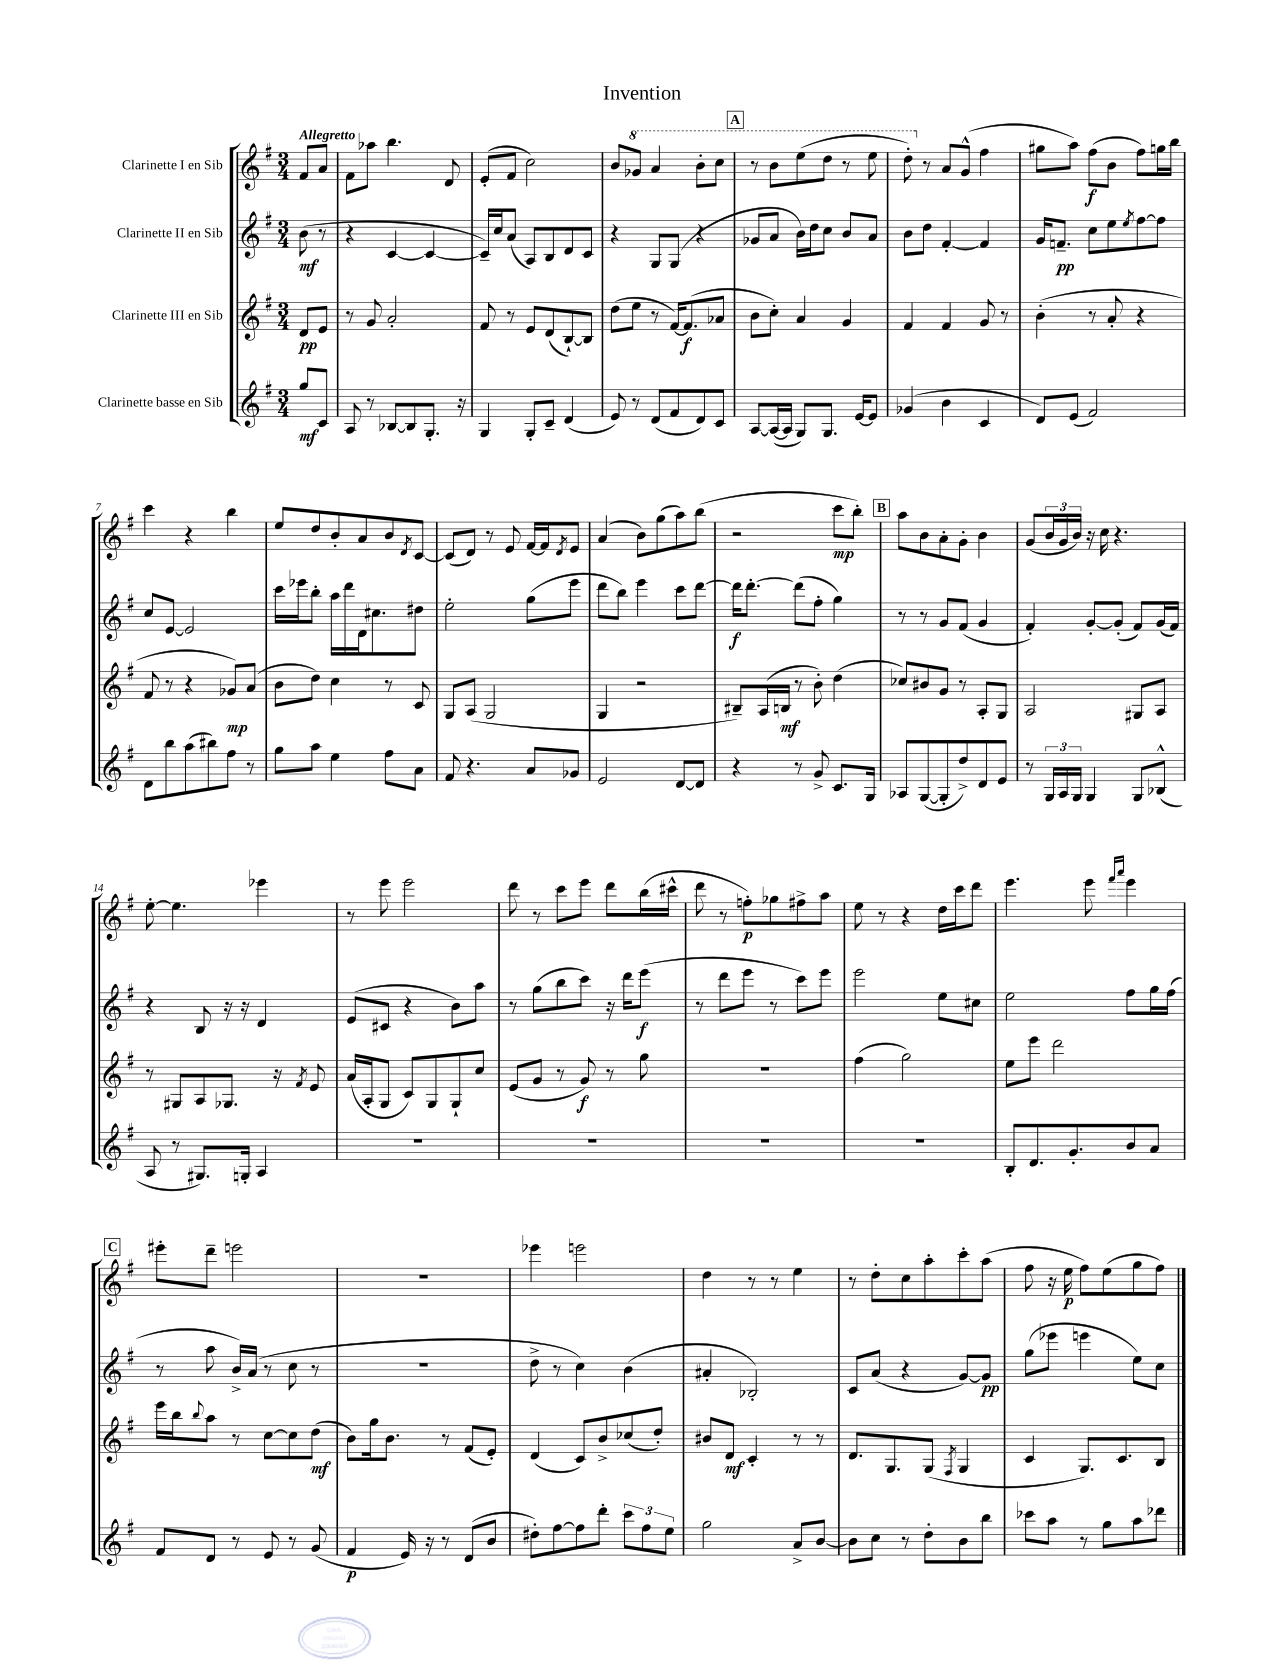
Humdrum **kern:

**kern	**kern	**kern	**kern
*staff4	*staff3	*staff2	*staff1
*clefG2	*clefG2	*clefG2	*clefG2
*k[f#]	*k[f#]	*k[f#]	*k[f#]
*M3/4	*M3/4	*M3/4	*M3/4
8gg	8d	(8b	8f#
8c	8e	8r	8a
=	=	=	=
8A	8r	4r	8f#
8r	8g	.	8aa-
[8B-	2a'	[4c	4.bb
8B-]	.	.	.
8.G'	.	4c_	.
.	.	.	8d
16r	.	.	.
=	=	=	=
4G	8f#	16c~])	(8e'
.	.	16cc	.
.	8r	(8a	8f#
8G'	8e	8A)	2cc)
8c~	(8d	8B	.
(4d	[8B`)	8d	.
.	8B]	8c	.
=	=	=	=
8e)	(8dd	4r	8b
8r	8ee	.	8gg-
(8d	8r	8G	4aa
8f#	[16f#)	(8G	.
.	(8.f#]	.	.
8d)	.	4r	8bb'
8c	8a-	.	8ccc
=	=	=	=
[8A	8b	8g-	8r
(16A_	8cc')	8a	8bb
16A]	.	.	.
8G)	4a	16b)	(8eee
.	.	16dd	.
8.G	.	8cc	8ddd
.	4g	8b	8r
[16e	.	.	.
8e]	.	8a	8eee
=	=	=	=
(4g-	4f#	8b	8ddd')
.	.	8dd	8r
4b	4f#	[4f#'	8a
.	.	.	(8g^^
4c	8g	4f#]	4ff#
.	8r	.	.
=	=	=	=
8d)	(4b'	16g	8gg#
.	.	8.f~	.
(8e	.	.	8aa)
2f#)	8r	8cc	(8ff#
.	8a'	8ee	8b
.	.	8qee	.
.	4r	[8ff#	8ff#)
.	.	8ff#]	16gg
.	.	.	16bb
=	=	=	=
8d	8f#	8cc	4ccc
8bb	8r	[8e	.
(8aa	4r	2e]	4r
8bb#)	.	.	.
8ff#	8g-)	.	4bb
8r	(8a	.	.
=	=	=	=
8gg	8b	16ccc	8ee
.	.	16eee-	.
8aa	8dd)	8bb'	8dd
4ee	4cc	16aa	8b'
.	.	16ddd	.
.	.	16d	8a
.	.	8.cc#	.
8ff#	8r	.	8b
.	.	.	8qd
8a	8c	8dd#	[8c
=	=	=	=
8f#	8G	2ee'	(8c]
4.r	(8A	.	8d)
.	2G	.	8r
.	.	.	8e
8a	.	(8gg	[16f#
.	.	.	16f#]
.	.	.	8qd
8g-	.	8eee	8e
=	=	=	=
2e	4G	8ddd	(4a
.	.	8bb)	.
.	2r	4eee	8b)
.	.	.	(8gg
[8d	.	8ccc	8aa)
8d]	.	[8ddd	(8bb
=	=	=	=
4r	8B#~)	16ddd]	2r
.	.	[8.ddd'	.
.	(16A	.	.
.	16B	.	.
8r	8r	(8ddd]	.
8g^	8b')	8ff#'	.
8.c	(4dd	4gg)	8ccc
.	.	.	8bb')
16G	.	.	.
=	=	=	=
8A-	8cc-)	8r	8aa
([8G	8b#	8r	8b
8G']	8g	8g	8a'
8dd^)	8r	(8f#	8g'
8d	8A'	4g	4b
8e	8G	.	.
=	=	=	=
8r	2A	4f#')	(8g
24G	.	.	24b
24A	.	.	24g
24G	.	.	24b)
4G	.	[8g'	16r
.	.	.	16cc
.	.	(8g']	4.r
8G	8G#	8f#)	.
(8B-^^	8A	(16g	.
.	.	16f#)	.
=	=	=	=
8A	8r	4r	[8ee'
8r	8G#	.	4.ee]
8.G#)	8A	8B	.
.	8.G-	16r	.
16G'	.	16r	.
4A	.	4d	4eee-
.	16r	.	.
.	8qf#	.	.
.	8e	.	.
=	=	=	=
2.r	(16a	(8e	8r
.	16A'	.	.
.	8G	8c#	8eee
.	8c)	4r	2eee
.	8G	.	.
.	8G`	8b)	.
.	8cc	8aa	.
=	=	=	=
2.r	(8e	8r	8ddd
.	8g	(8gg	8r
.	8r	8bb	8ccc
.	8g)	8ccc)	8eee
.	8r	16r	8ddd
.	.	16ddd	.
.	8gg	(8eee	(16bb
.	.	.	16ccc#^^
=	=	=	=
2.r	2.r	8r	8ddd
.	.	8ddd	8r
.	.	8eee	8ff')
.	.	8r	8gg-
.	.	8ccc)	8ff#^
.	.	8eee	8aa
=	=	=	=
2.r	(4ff#	2eee	8ee
.	.	.	8r
.	2gg)	.	4r
.	.	8ee	16dd
.	.	.	16ccc
.	.	8cc#	8ddd
=	=	=	=
8B'	8ee	2ee	4.eee
8.d	8eee	.	.
.	2ddd	.	.
8.g'	.	.	.
.	.	.	8eee
.	.	.	16qqfff#
.	.	.	16qqaaa
8b	.	8ff#	4eee
8a	.	16gg	.
.	.	(16ff#	.
=	=	=	=
8f#	16eee	8r	8eee#'
.	16bb	.	.
.	8qqbb	.	.
8d	8aa	8aa	8ddd~
8r	8r	16b^)	2eee
.	.	(16a	.
8e	[8cc	8r	.
8r	8cc]	8cc	.
(8g	(8dd	8r	.
=	=	=	=
4f#	8b)	2.r	2.r
.	16gg	.	.
.	8.b	.	.
16e)	.	.	.
16r	.	.	.
8r	8r	.	.
(8d	(8f#	.	.
8b	8e')	.	.
=	=	=	=
8dd#')	(4d	8dd^	4eee-
[8ff#	.	8r	.
8ff#]	8c)	4cc)	2eee
8ddd'	8b^	.	.
12ccc	(8cc-	(4b	.
12ff#	.	.	.
.	8dd')	.	.
12ee	.	.	.
=	=	=	=
2gg	8b#	4a#'	4dd
.	8d	.	.
.	4c'	2B-')	8r
.	.	.	8r
8a^	8r	.	4ee
[8b	8r	.	.
=	=	=	=
8b]	8.d	8c	8r
8cc	.	(8a	8dd'
.	8.G	.	.
8r	.	4r	8cc
8dd'	(8G	.	8aa'
.	8qF#	.	.
8b	4G	[8g)	8ccc'
8bb	.	8g]	(8aa
=	=	=	=
8ccc-	4c	(8gg	8ff#
8aa	.	8eee-	16r
.	.	.	16ee
8r	8.G)	4eee	8ff#)
8gg	.	.	(8ee
.	8.c	.	.
8aa	.	8ee)	8gg
8ddd-	8B	8cc	8ff#)
==	==	==	==
*-	*-	*-	*-
